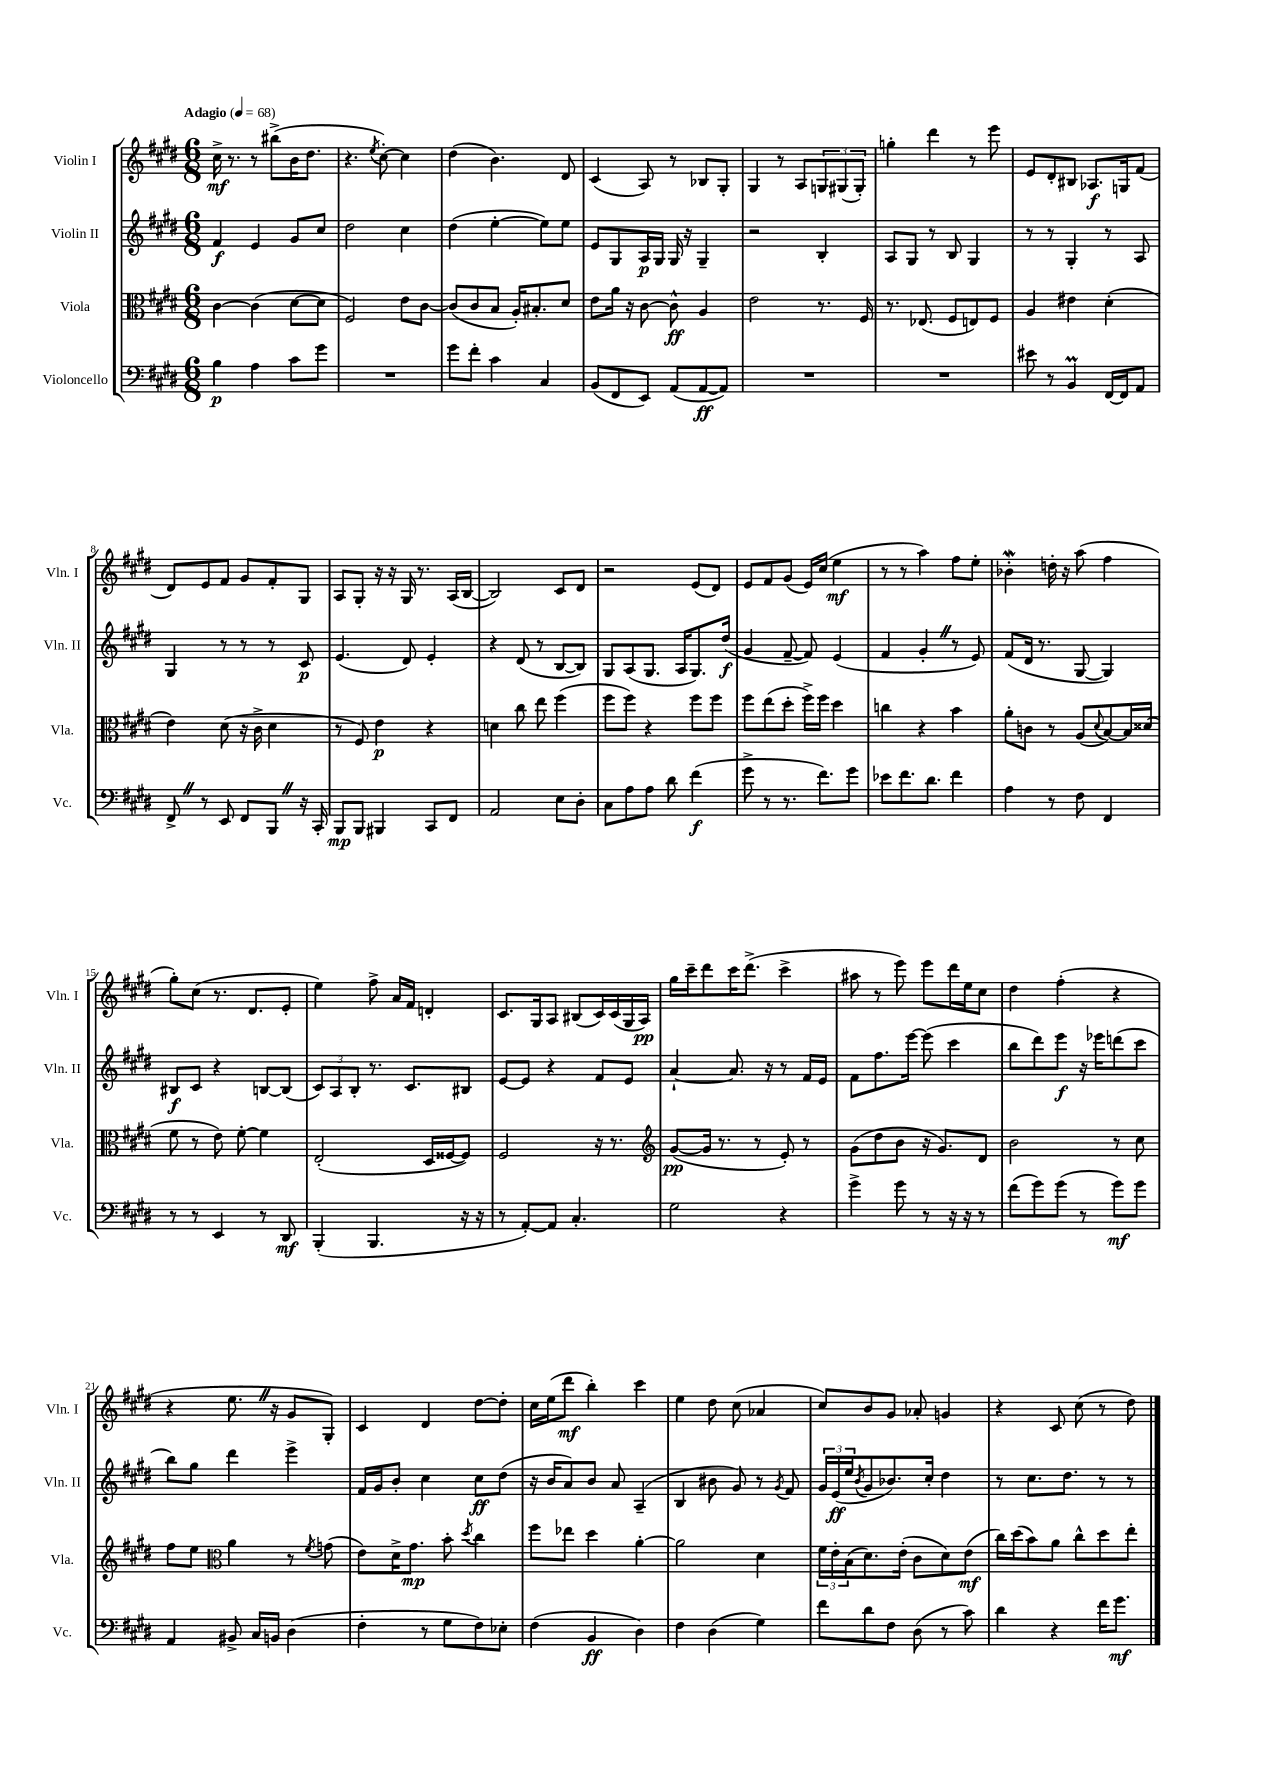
<<
\new StaffGroup <<
\new Staff = "s0" \with { instrumentName = "Violin I" shortInstrumentName = "Vln. I" } {
    \clef treble \key e \major \numericTimeSignature \time 6/8 \tempo "Adagio" 4 = 68
    cis''16->\mf r8. r8 bis''8->( b'16 dis''8. |
    r4. \acciaccatura { e''8 } cis''8~-.) cis''4 |
    dis''4( b'4.) dis'8 |
    cis'4( a8) r8 bes8 gis8-. |
    gis4 r8 a8 \tuplet 3/2 { g8 gis8( gis8-.) } |
    g''4-. dis'''4 r8 e'''8 |
    e'8 dis'8-. bis8 aes8.\f g16 fis'8( |
    dis'8) e'8 fis'8 gis'8 fis'8-. gis8 |
    a8 gis8-. r16 r16 gis16 r8. a16( b16~ |
    b2) cis'8 dis'8 |
    r2 e'8( dis'8) |
    e'8 fis'8 gis'8( e'16) cis''16( e''4\mf |
    r8 r8 a''4) fis''8 e''8-. |
    bes'4-.\mordent d''16-. r16 a''8( fis''4 |
    gis''8-.) cis''8( r8. dis'8. e'8-. |
    e''4) fis''8-> a'16 fis'16 d'4-. |
    cis'8. gis16 a8 bis8( cis'16) cis'16( gis16 a16\pp) |
    gis''16 cis'''16-- dis'''8 cis'''16 dis'''8.->( cis'''4-> |
    ais''8 r8 e'''8) e'''8 dis'''16 e''16 cis''8 |
    dis''4 fis''4-.( r4 |
    r4 e''8. \once \override BreathingSign.text = \markup { \musicglyph "scripts.caesura.straight" } \breathe r16 gis'8 gis8-.) |
    cis'4 dis'4 dis''8~ dis''8-. |
    cis''16 e''16( dis'''8\mf b''4-.) cis'''4 |
    e''4 dis''8 cis''8( aes'4 |
    cis''8) b'8 gis'8 aes'8-. g'4 |
    r4 cis'8 cis''8( r8 dis''8) \bar "|." |
}
\new Staff = "s1" \with { instrumentName = "Violin II" shortInstrumentName = "Vln. II" } {
    \clef treble \key e \major \numericTimeSignature \time 6/8
    fis'4\f e'4 gis'8 cis''8 |
    dis''2 cis''4 |
    dis''4( e''4~-. e''8) e''8 |
    e'8 gis8 a16\p gis16 gis16 r16 gis4-- |
    r2 b4-. |
    a8 gis8 r8 b8 gis4 |
    r8 r8 gis4-. r8 a8 |
    gis4 r8 r8 r8 cis'8\p |
    e'4.( dis'8) e'4-. |
    r4 dis'8( r8 b8~ b8) |
    gis8 a8( gis8. a16 gis8.) dis''16\f( |
    gis'4 fis'8~-- fis'8) e'4( |
    fis'4 gis'4-. \once \override BreathingSign.text = \markup { \musicglyph "scripts.caesura.straight" } \breathe r8 e'8) |
    fis'8( dis'16 r8. gis8~ gis4) |
    bis8\f cis'8 r4 b8~ b8( |
    \tuplet 3/2 { cis'8) a8 b8-. } r8. cis'8. bis8 |
    e'8~ e'8 r4 fis'8 e'8 |
    a'4~-! a'8. r16 r8 fis'16 e'16 |
    fis'8 fis''8. e'''16~ e'''8( cis'''4 |
    b''8 dis'''8) e'''8\f r16 ees'''16 d'''8( cis'''8 |
    b''8) gis''8 dis'''4 e'''4-> |
    fis'16 gis'16 b'8-. cis''4 cis''8\ff dis''8( |
    r16 b'16 a'8) b'8 a'8 a4--( |
    b4 bis'8 gis'8) r8 \acciaccatura { gis'8 } fis'8 |
    \tuplet 3/2 { gis'16 e'16\ff( e''16 } \acciaccatura { b'8 } gis'8 bes'8.) cis''16-. dis''4 |
    r8 cis''8. dis''8. r8 r8 \bar "|." |
}
\new Staff = "s2" \with { instrumentName = "Viola" shortInstrumentName = "Vla." } {
    \clef alto \key e \major \numericTimeSignature \time 6/8
    cis'4~ cis'4( dis'8~ dis'8 |
    fis2) e'8 cis'8~ |
    cis'8( cis'8 b8 a16-.) bis8.-. dis'8 |
    e'8 a'16 r16 cis'8~ cis'8-^\ff a4 |
    e'2 r8. fis16 |
    r8. ees8.( fis8 e8) fis8 |
    a4 eis'4 dis'4-.( |
    e'4) dis'8( r16 cis'16-> dis'4 |
    r8 fis8) e'4\p r4 |
    d'4 cis''8 e''8 fis''4( |
    fis''8 fis''8) r4 fis''8 fis''8 |
    fis''8 e''8( dis''8-. fis''16->) fis''16 dis''4 |
    c''4 r4 b'4 |
    a'8-. c'8 r8 a8( \appoggiatura { dis'8 } b8~) b16 disis'16( |
    fis'8 r8 e'8) fis'8~-. fis'4 |
    e2-.( dis16 fisis16~ fisis8) |
    fis2 r16 r8. |
    \clef treble gis'8~\pp( gis'16 r8. r8 e'8-.) r8 |
    gis'8( dis''8 b'8 r16 gis'8.) dis'8 |
    b'2 r8 cis''8 |
    fis''8 e''8 \clef alto a'4 r8 \acciaccatura { fis'8 } g'8( |
    e'8) dis'16-> gis'8.\mp b'8-. \acciaccatura { dis''8 } cis''4 |
    fis''8 ees''8 dis''4 a'4~-. |
    a'2 dis'4 |
    \tuplet 3/2 { fis'16 e'16-. b16( } dis'8.) e'16-.( cis'8 dis'8) e'8\mf( |
    cis''16) dis''16( b'8) a'8 cis''8-^ dis''8 e''8-. \bar "|." |
}
\new Staff = "s3" \with { instrumentName = "Violoncello" shortInstrumentName = "Vc." } {
    \clef bass \key e \major \numericTimeSignature \time 6/8
    b4\p a4 cis'8 gis'8 |
    R2. |
    gis'8 fis'8-. cis'4 cis4 |
    b,8( fis,8 e,8) a,8( a,8~\ff a,8) |
    R2. |
    R2. |
    eis'8 r8 b,4\prall fis,16~ fis,16 a,8 |
    fis,8-> \once \override BreathingSign.text = \markup { \musicglyph "scripts.caesura.straight" } \breathe r8 e,8 fis,8 b,,8 \once \override BreathingSign.text = \markup { \musicglyph "scripts.caesura.straight" } \breathe r16 cis,16-. |
    b,,8\mp b,,8 bis,,4 cis,8 fis,8 |
    a,2 e8 dis8-. |
    cis8 a8 a8 dis'8 fis'4\f( |
    gis'8-> r8 r8. fis'8.) gis'8 |
    ees'8 fis'8. dis'8. fis'4 |
    a4 r8 fis8 fis,4 |
    r8 r8 e,4 r8 dis,8\mf |
    b,,4-.( b,,4. r16 r16 |
    r8 a,8~-.) a,8 cis4.-. |
    gis2 r4 |
    gis'4-> gis'8 r8 r16 r16 r8 |
    fis'8( gis'8) gis'8( r8 gis'8\mf) gis'8 |
    a,4 bis,8-> cis16 b,16 dis4( |
    fis4-. r8 gis8 fis8) ees8-. |
    fis4( b,4\ff dis4) |
    fis4 dis4( gis4) |
    fis'8 dis'8 fis8 dis8( r8 cis'8) |
    dis'4 r4 fis'16 gis'8.\mf \bar "|." |
}
>>
>>
